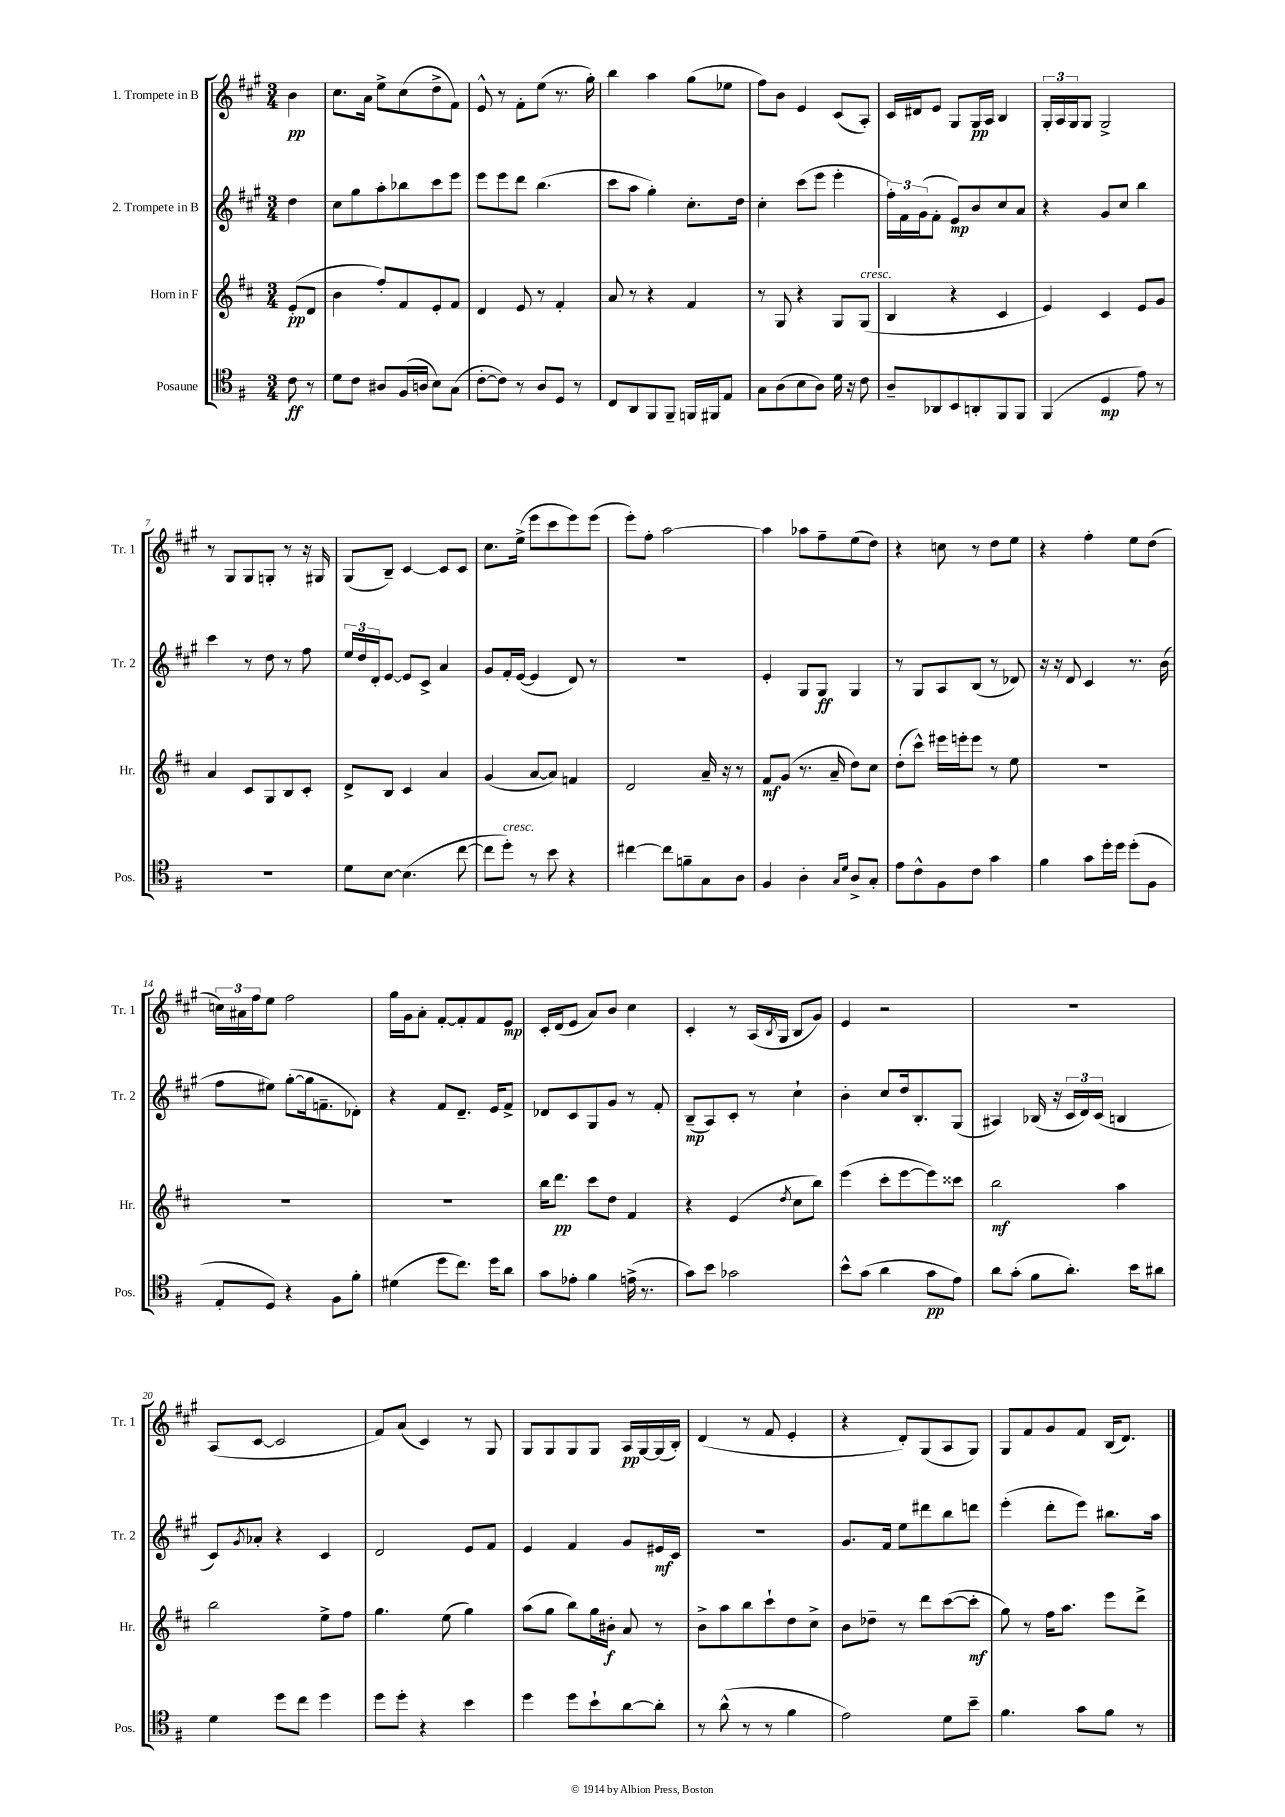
<<
\new StaffGroup <<
\new Staff = "s0" \with { instrumentName = "1. Trompete in B" shortInstrumentName = "Tr. 1" } {
    \clef treble \key a \major \numericTimeSignature \time 3/4 \partial 4
    b'4\pp |
    cis''8. a'16 e''8-> cis''8( d''8-> fis'8) |
    e'8-^ r8 fis'8-. e''8( r8. gis''16-.) |
    b''4 a''4 gis''8( ees''8 |
    fis''8) b'8 e'4 cis'8( a8-.) |
    cis'16 dis'16 e'8 gis8 gis16\pp a16 b4 |
    \tuplet 3/2 { gis16-. a16 gis16 } gis8 gis2-> |
    r8 gis8 gis8 g8-. r8 r16 gis16 |
    gis8( b8--) cis'4~ cis'8 cis'8 |
    cis''8. e''16->( e'''8 cis'''8 e'''8) e'''8( |
    e'''8-.) fis''8-. a''2~ |
    a''4 aes''8 fis''8-- e''8( d''8) |
    r4 c''8 r8 d''8 e''8 |
    r4 fis''4-. e''8 d''8( |
    \tuplet 3/2 { c''16) ais'16 fis''16 } e''8 fis''2 |
    gis''16 gis'16 a'8-. fis'8~-. fis'8-. fis'8 e'8\mp |
    cis'16-. d'16( e'8 a'8) b'8 cis''4 |
    cis'4-. r8 a16( \acciaccatura { b8 } gis16 b8 gis'8) |
    e'4 r2 |
    R2. |
    a8( cis'8~ cis'2 |
    fis'8) a'8( cis'4) r8 gis8 |
    gis8 gis8 gis8 gis8 a16\pp gis16~ gis16( b16-.) |
    d'4( r8 fis'8 e'4-. |
    r4 d'8-.) gis8( a8 gis8) |
    gis8 fis'8 gis'8 fis'8 b16( d'8.) \bar "|." |
}
\new Staff = "s1" \with { instrumentName = "2. Trompete in B" shortInstrumentName = "Tr. 2" } {
    \clef treble \key a \major \numericTimeSignature \time 3/4 \partial 4
    d''4 |
    cis''8 gis''8 a''8-. bes''8 cis'''8 e'''8 |
    e'''8 e'''8 d'''8 b''4.( |
    cis'''8 a''8 gis''4-.) cis''8.-. d''16 |
    cis''4-. cis'''8( e'''8 e'''4-. |
    \tuplet 3/2 { fis''16-.) fis'16 gis'16( } fis'8-. e'8\mp) b'8 cis''8 a'8 |
    r4 gis'8 cis''8 b''4 |
    cis'''4 r8 d''8 r8 fis''8 |
    \tuplet 3/2 { e''16 d''16 d'16-. } e'8~ e'8 cis'8-> a'4 |
    gis'8 fis'16-. e'16~( e'4 d'8) r8 |
    R2. |
    e'4-. gis8 gis8\ff gis4 |
    r8 gis8 a8 b8( r8 des'8) |
    r16 r16 d'8 cis'4 r8. b'16( |
    fis''8 eis''8) gis''8~-.( gis''16 f'8.-- des'8-.) |
    r4 fis'8 d'8.-- e'16 fis'8-> |
    des'8 cis'8 gis8 gis'8 r8 fis'8-. |
    b8--\mp( a8) cis'8-. r8 cis''4-! |
    b'4-. cis''8 d''16 b8.-. gis8( |
    ais4) bes16( r16 \tuplet 3/2 { cis'16 d'16) cis'16( } b4 |
    cis'8) \acciaccatura { gis'8 } aes'8-. r4 cis'4 |
    d'2 e'8 fis'8 |
    e'4 fis'4 gis'8 eis'16\mf cis'16 |
    R2. |
    gis'8. fis'16 e''8 dis'''8 b''8 d'''8 |
    e'''4-.( d'''8-. e'''8) bis''8. a''16 \bar "|." |
}
\new Staff = "s2" \with { instrumentName = "Horn in F" shortInstrumentName = "Hr." } {
    \clef treble \key d \major \numericTimeSignature \time 3/4 \partial 4
    e'8-.\pp( d'8 |
    b'4 fis''8-.) fis'8 e'8-. fis'8 |
    d'4 e'8 r8 fis'4-. |
    a'8 r8 r4 fis'4 |
    r8 g8 r4 g8 g8^\markup { \italic "cresc." }( |
    b4 r4 cis'4 |
    e'4) cis'4 e'8 g'8 |
    a'4 cis'8 g8 b8 cis'8-. |
    d'8-> b8 cis'4 a'4 |
    g'4( a'8~ a'8) f'4 |
    d'2 a'16-- r16 r8 |
    fis'8\mf g'8( r8. a'16-- d''8) cis''8 |
    d''8-.( cis'''8-^) eis'''16 e'''16-. e'''8 r8 e''8 |
    R2. |
    R2. |
    R2. |
    b''16 d'''8.\pp cis'''8 d''8 fis'4 |
    r4 e'4( \acciaccatura { d''8 } cis''8 b''8) |
    e'''4( cis'''8-. e'''8~ e'''8) cisis'''8 |
    b''2\mf a''4 |
    b''2 e''8-> fis''8 |
    g''4. e''8( g''4) |
    a''8( g''8 b''8) g''16 bis'16-.\f a'8 r8 |
    b'8-> a''8 b''8 cis'''8-! d''8 cis''8-> |
    b'8 des''8-- r8 d'''8 cis'''8~( cis'''8-.\mf |
    g''8) r8 fis''16 a''8. e'''8 d'''8-> \bar "|." |
}
\new Staff = "s3" \with { instrumentName = "Posaune" shortInstrumentName = "Pos." } {
    \clef tenor \key g \major \numericTimeSignature \time 3/4 \partial 4
    c'8\ff r8 |
    d'8 c'8 ais8 fis16( a16 b8) g8( |
    c'8~-. c'8) r8 a8 d8 r8 |
    c8 a,8 fis,8 fis,8-- f,16 fis,16 e8 |
    g8 a8( b8 a8) d'16 r16 c'8 |
    a8-- aes,8 b,8 a,8-. fis,8 fis,8 |
    fis,4( d4\mp e'8) r8 |
    R2. |
    d'8 b8~ b4.( c''8~ |
    c''8 d''8-.^\markup { \italic "cresc." }) r8 b'8 r4 |
    cis''4~ cis''8 f'8-- g8 a8 |
    fis4 a4-. \grace { g16 d'16 } a8-> g8-. |
    e'8 c'8-^ fis8 c'8 g'4 |
    fis'4 g'8 d''16-. d''16 d''8-.( fis8 |
    e8-. d8) r4 fis8 fis'8-. |
    dis'4( d''8 c''8.) d''16 a'8 |
    g'8 ees'8-. fis'4 e'16->( r8. |
    g'8) b'8 ges'2 |
    b'8-^ g'8( a'4 g'8\pp e'8) |
    a'8 g'8-.( fis'8 a'8.-.) b'16 ais'8 |
    d'4 d''8 c''8 d''4 |
    d''8 d''8-. r4 b'4 |
    d''4 d''8 b'8-! a'8~ a'8-. |
    r8 a'8-^( r8 r8 fis'4 |
    e'2) d'8 b'8-- |
    fis'4. g'8 fis'8 r8 \bar "|." |
}
>>
>>
